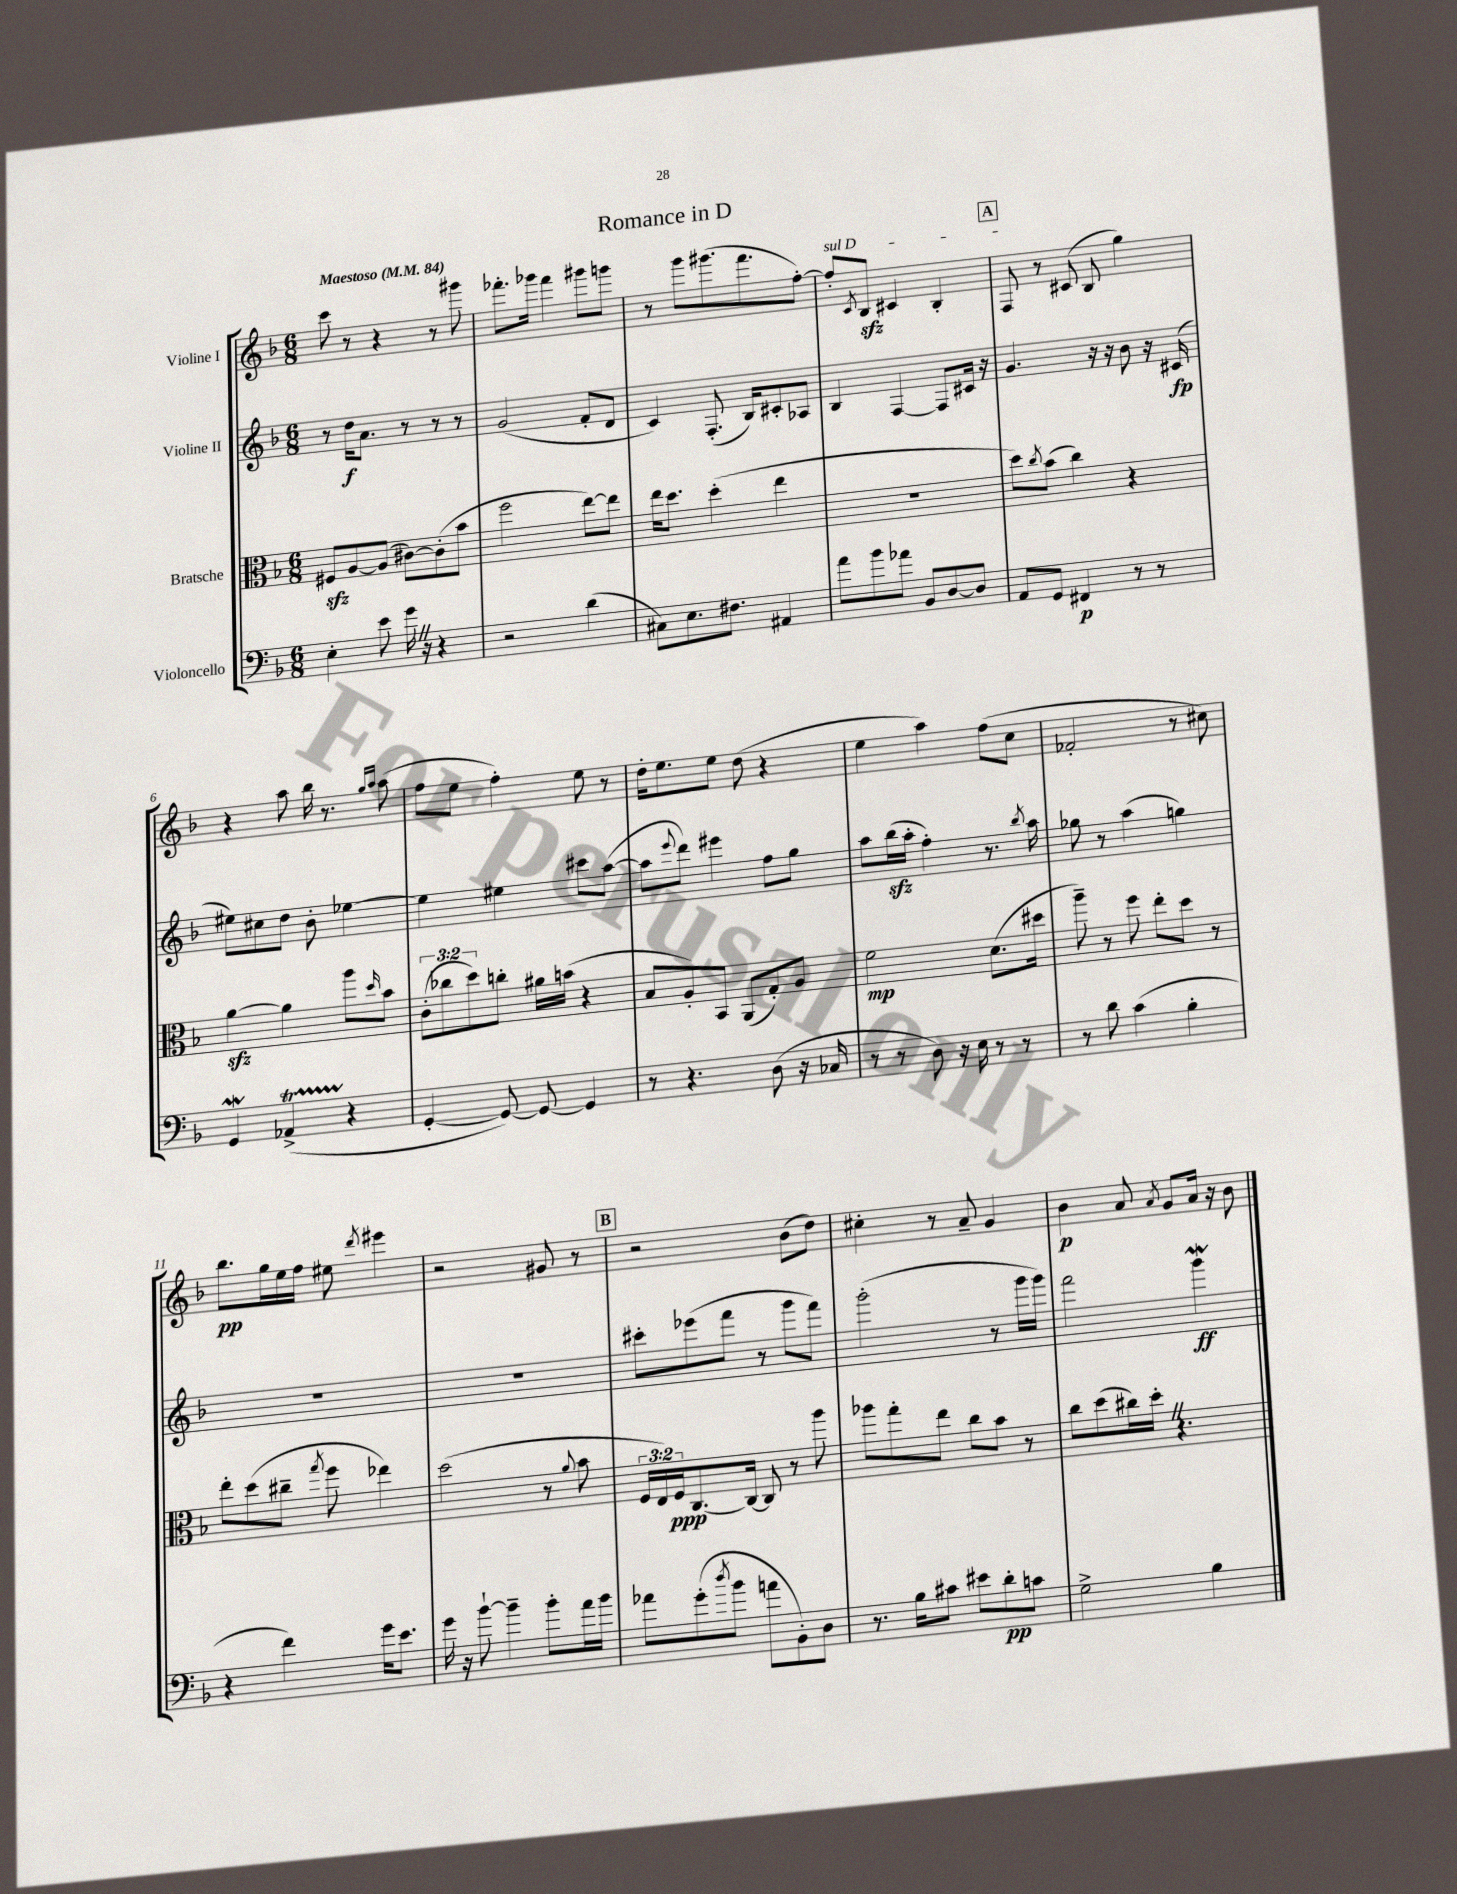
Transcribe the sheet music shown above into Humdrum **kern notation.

**kern	**dynam	**kern	**dynam	**kern	**dynam	**kern	**dynam
*part4	*part4	*part3	*part3	*part2	*part2	*part1	*part1
*staff4	*staff4	*staff3	*staff3	*staff2	*staff2	*staff1	*staff1
*I"Violoncello	*	*I"Bratsche	*	*I"Violine II	*	*I"Violine I	*
*clefF4	*	*clefC3	*	*clefG2	*	*clefG2	*
*k[b-]	*	*k[b-]	*	*k[b-]	*	*k[b-]	*
*M6/8	*	*M6/8	*	*M6/8	*	*M6/8	*
*MM84	*	*MM84	*	*MM84	*	*MM84	*
=1	=1	=1	=1	=1	=1	=1	=1
!	!	!	!	!	!	!LO:TX:a:B:t=Maestoso	!
4E'\	.	8F#Xzz/L	.	8r	.	8ccc\	.
.	.	[8A/	.	16dd\KL	f	8r	.
.	.	.	.	8.a\J	.	.	.
8e\	.	(8A/J]	.	.	.	4r	.
16gZ\	.	[8c#X\L)	.	8r	.	.	.
16r	.	.	.	.	.	.	.
4r	.	(8c#'\]	.	8r	.	8r	.
.	.	8b-\J	.	8r	.	8ggg#X\	.
=2	=2	=2	=2	=2	=2	=2	=2
2r	.	2ff\	.	(2g/	.	8.fff-X'\L	.
.	.	.	.	.	.	16ggg-X\Jk	.
.	.	.	.	.	.	4fff-\	.
(4d\	.	[8ee\L)	.	8f'/L	.	8ggg#X\L	.
.	.	8ee\J]	.	8d/J	.	8gggn\J	.
=3	=3	=3	=3	=3	=3	=3	=3
8C#X\L)	.	16ee\KL	.	4c/)	.	8r	.
.	.	8.dd\J	.	.	.	.	.
8.E\	.	.	.	.	.	8ggg\L	.
.	.	(4dd'\	.	(8.F'/	.	(8.ggg#X\	.
8.F#X\J	.	.	.	.	.	.	.
.	.	.	.	16B-/KL)	.	8.fff\	.
4AA#X/	.	4ee\	.	8c#X'/	.	.	.
.	.	.	.	8A-X/J	.	[8ff'\J)	.
=4	=4	=4	=4	=4	=4	=4	=4
!	!	!	!	!	!	!LO:TX:a:i:t=sul D	!
8a\L	.	2.r	.	4B-/	.	8ff'/L]	.
.	.	.	.	.	.	8qc/	.
8b-\	.	.	.	.	.	8B-zz/J	.
8a-X\J	.	.	.	[4F/	.	4c#X/	.
8BB-/L	.	.	.	.	.	.	.
[8D/	.	.	.	8F/L]	.	4B-'/	.
8D/J]	.	.	.	16c#X/Jk	.	.	.
.	.	.	.	16r	.	.	.
!!LO:REH:place=s1:t=A
=5	=5	=5	=5	=5	=5	=5	=5
8AA/L	.	8dd\L)	.	4.g/	.	8F/	.
.	.	8qcc/	.	.	.	.	.
8GG/J	.	(8b-\J	.	.	.	8r	.
4FF#X/	p	4cc\)	.	.	.	(8c#X/	.
.	.	.	.	16r	.	8B-/	.
.	.	.	.	16r	.	.	.
8r	.	4r	.	8b-\	.	4gg\)	.
8r	.	.	.	16r	.	.	.
.	.	.	.	(16c#X/	fp	.	.
!!LO:LB:g=z
=6	=6	=6	=6	=6	=6	=6	=6
4GGW/	.	[4azz\	.	8ee#X\L)	.	4r	.
.	.	.	.	8cc#X\	.	.	.
(4AA-XT^/	.	4a\]	.	8dd\J	.	8aa\	.
.	.	.	.	8b-'\	.	16bb-\	.
.	.	.	.	.	.	8.r	.
4r	.	8aa\L	.	[4ee-X\	.	.	.
.	.	.	.	.	.	16qqgg/LL	.
.	.	16qqdd/	.	.	.	16qqaa/JJ	.
.	.	8b-\J	.	.	.	(8aa\	.
=7	=7	=7	=7	=7	=7	=7	=7
[4GG'/	.	(12c'\L	.	4ee-\]	.	8ff\L	.
.	.	12cc-X\	.	.	.	.	.
.	.	.	.	.	.	8ee\J	.
.	.	12dd\)	.	.	.	.	.
8GG/_)	.	8ccn'\J	.	4ee#X\	.	4ff'\)	.
8GG/_	.	16a#X\LL	.	.	.	.	.
.	.	(16bn\JJ	.	.	.	.	.
4GG/]	.	4r	.	8ccc#X\L	.	8ee\	.
.	.	.	.	([8aa\J	.	8r	.
=8	=8	=8	=8	=8	=8	=8	=8
8r	.	8B-/L	.	8aa\L]	.	16dd'\KL	.
.	.	.	.	.	.	8.ee\	.
.	.	.	.	8qqeee/	.	.	.
4.r	.	8A'/)	.	8ddd\J)	.	.	.
.	.	8BB-/J	.	4eee#X\	.	8ee\J	.
.	.	(8AA/L	.	.	.	(8dd\	.
(8D\	.	8G'/)	.	8ff\L	.	4r	.
16r	.	8A/J	.	8gg\J	.	.	.
16C-X/	.	.	.	.	.	.	.
=9	=9	=9	=9	=9	=9	=9	=9
8r	.	2f\	mp	8aa\L	.	4ee\	.
8r	.	.	.	(16bb-zz\L	.	.	.
.	.	.	.	16aa'\JJ	.	.	.
8D\)	.	.	.	4ff'\)	.	4aa\)	.
16r	.	.	.	.	.	.	.
16E\	.	.	.	.	.	.	.
8r	.	(8.d\L	.	8.r	.	(8ff\L	.
8r	.	.	.	.	.	8cc\J	.
.	.	.	.	8qbb-/	.	.	.
.	.	16dd#X\Jk	.	16aa\	.	.	.
=10	=10	=10	=10	=10	=10	=10	=10
8r	.	8aa~\)	.	8gg-X\	.	2f-X'/	.
8d\	.	8r	.	8r	.	.	.
(4c\	.	8ff\	.	(4aa\	.	.	.
.	.	8ee'\L	.	.	.	.	.
4B-'\	.	8dd\J	.	4ggn\)	.	8r	.
.	.	8r	.	.	.	8cc#X\)	.
!!LO:LB:g=z
=11	=11	=11	=11	=11	=11	=11	=11
4r	.	8ee'\L	.	2.r	.	8.bb-\L	pp
.	.	(8dd\	.	.	.	.	.
.	.	.	.	.	.	16gg\L	.
4f\)	.	8cc#X~\J	.	.	.	16ee\	.
.	.	.	.	.	.	16ff\JJ	.
.	.	8qgg/	.	.	.	.	.
.	.	8ff\	.	.	.	8ee#X\	.
.	.	.	.	.	.	8qddd/	.
16g\KL	.	4ee-X\)	.	.	.	4eee#X\	.
8.e\J	.	.	.	.	.	.	.
=12	=12	=12	=12	=12	=12	=12	=12
16g\	.	(2dd\	.	2.r	.	2r	.
16r	.	.	.	.	.	.	.
[8b-`\	.	.	.	.	.	.	.
4b-~\]	.	.	.	.	.	.	.
8b-'\L	.	8r	.	.	.	8g#X/	.
.	.	8qqa/	.	.	.	.	.
16a\L	.	8b-\	.	.	.	8r	.
16b-\JJ	.	.	.	.	.	.	.
!!LO:REH:place=s1:t=B
=13	=13	=13	=13	=13	=13	=13	=13
8a-X\L	.	24F/LL	.	8ccc#X'\L	.	2r	.
.	.	24E/)	.	.	.	.	.
.	.	24F/J	ppp	.	.	.	.
(8g'\	.	[8.C/	.	(8eee-X\	.	.	.
8qdd/	.	.	.	.	.	.	.
8b-\J	.	.	.	8fff\J	.	.	.
.	.	16C/Jk_	.	.	.	.	.
8an\L	.	8C/]	.	8r	.	.	.
8BB-'\)	.	8r	.	8ggg\L	.	(8b-\L	.
8D\J	.	8aa\	.	8fff\J)	.	8dd\J)	.
=14	=14	=14	=14	=14	=14	=14	=14
8.r	.	8aa-X\L	.	(2ggg'\	.	4cc#X'\	.
.	.	8gg'\	.	.	.	.	.
16B-\KL	.	.	.	.	.	.	.
8c#X\J	.	8ee\J	.	.	.	8r	.
8e#X\L	.	8cc\L	.	.	.	8a~/	.
8d'\	pp	8b-\J	.	8r	.	4g/	.
8cn\J	.	8r	.	16ggg\LL	.	.	.
.	.	.	.	16ggg\JJ)	.	.	.
=15	=15	=15	=15	=15	=15	=15	=15
2G^\	.	8cc\L	.	2fff\	.	4b-\	p
.	.	(8dd\	.	.	.	.	.
.	.	16cc#X\L)	.	.	.	8a/	.
.	.	16dd'Z\JJ	.	.	.	.	.
.	.	.	.	.	.	8qa/	.
.	.	4.r	.	.	.	8g/L	.
4B-\	.	.	.	4gggW\	ff	16a/Jk	.
.	.	.	.	.	.	16r	.
.	.	.	.	.	.	8b-\	.
==	==	==	==	==	==	==	==
*-	*-	*-	*-	*-	*-	*-	*-
